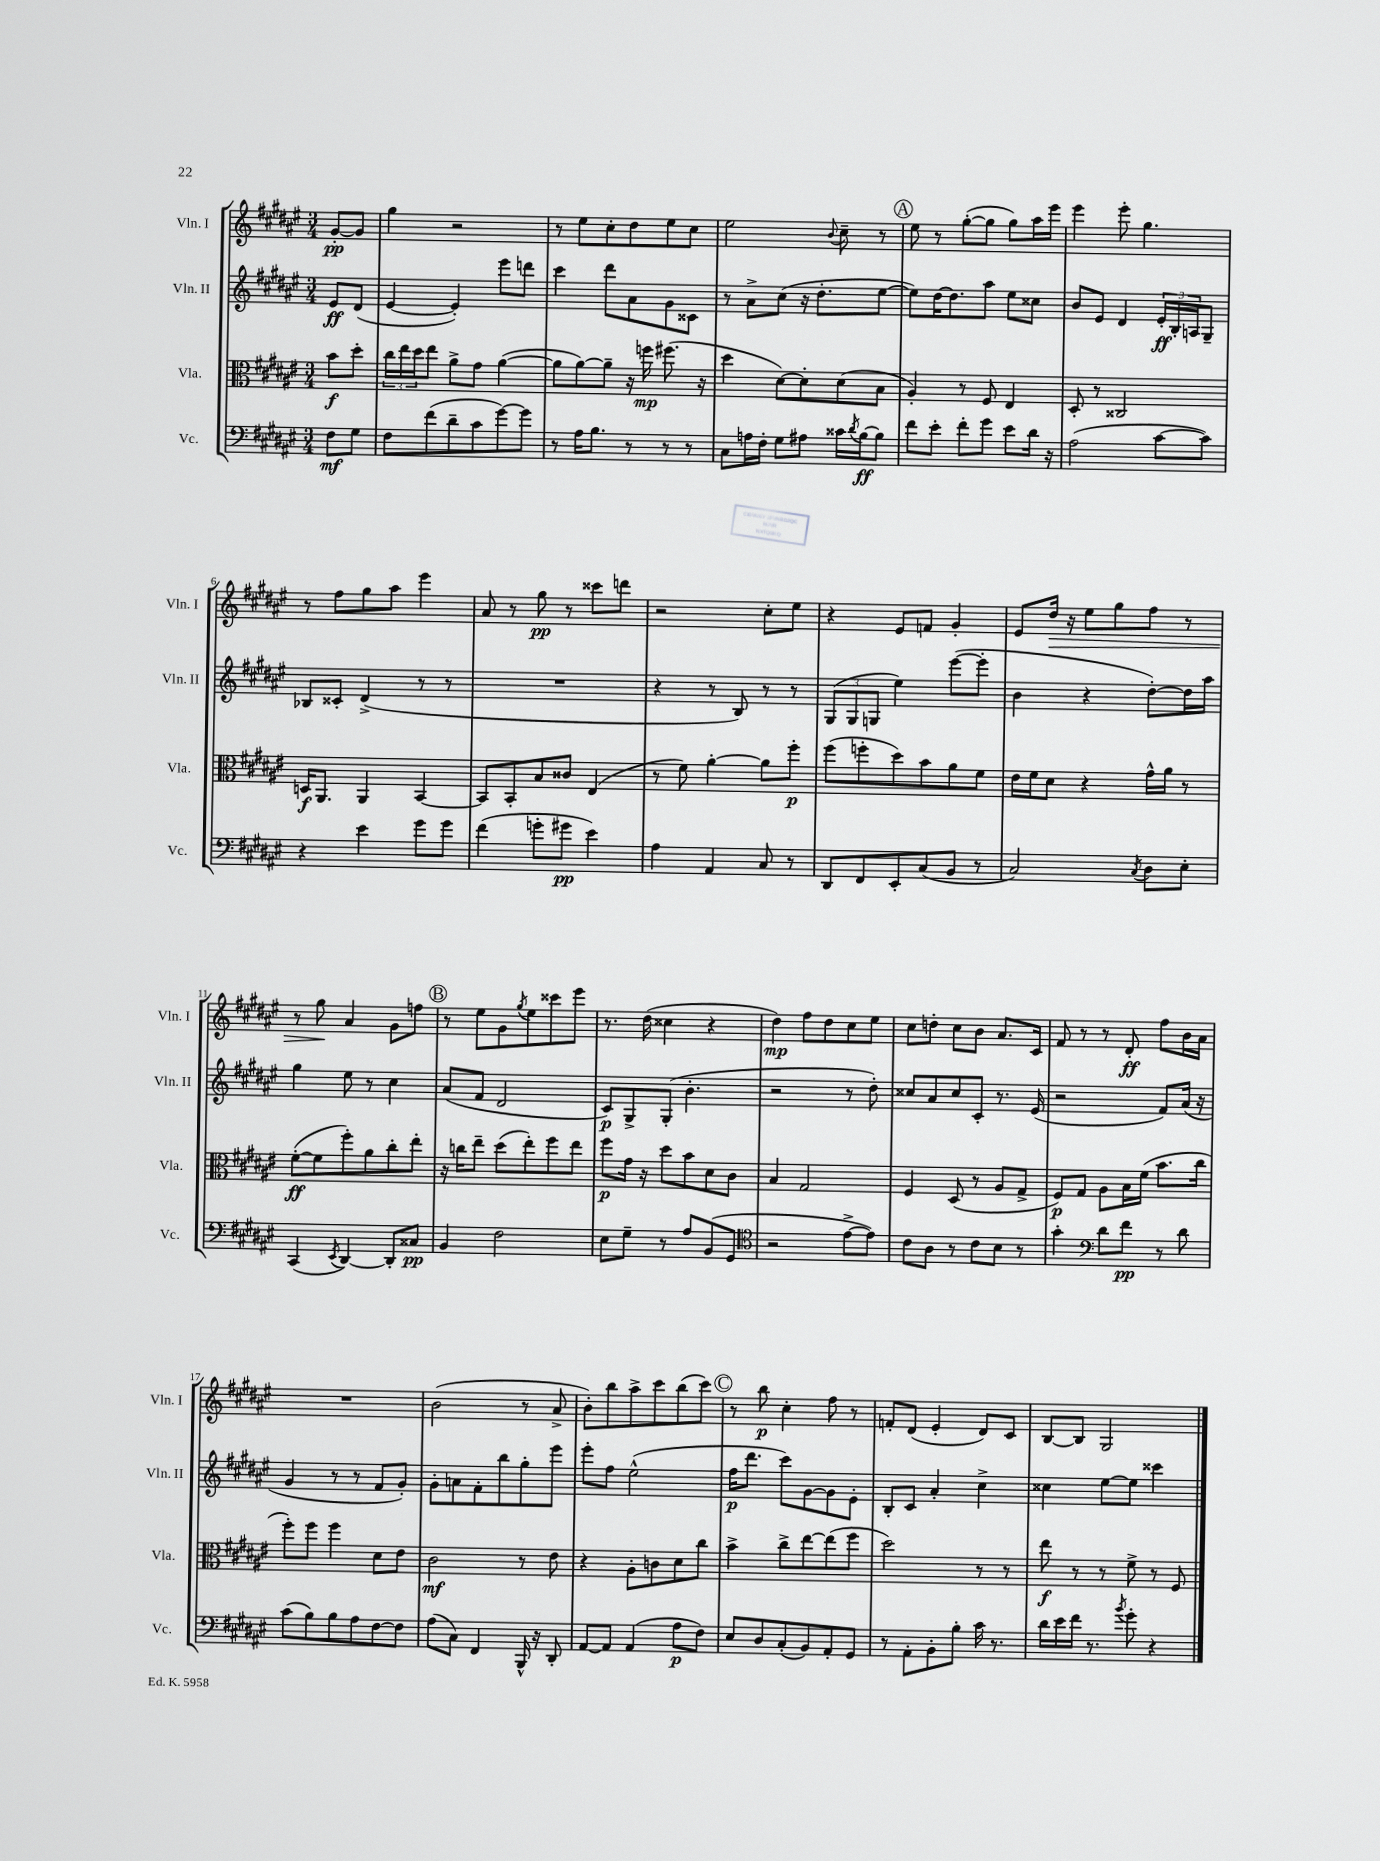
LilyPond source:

<<
\new StaffGroup <<
\new Staff = "s0" \with { instrumentName = "Vln. I" shortInstrumentName = "Vln. I" } {
    \clef treble \key fis \major \numericTimeSignature \time 3/4 \partial 4
    gis'8~-.\pp gis'8 |
    gis''4 r2 |
    r8 eis''8 cis''8-. dis''8 eis''8 cis''8 |
    eis''2 \appoggiatura { b'8 } cis''8-- r8 |
    \mark \markup { \circle "A" } eis''8 r8 gis''8~-.( gis''8 gis''8) ais''16 eis'''16 |
    eis'''4 eis'''8-. gis''4. |
    r8 fis''8 gis''8 ais''8 eis'''4 |
    ais'8 r8 gis''8\pp r8 cisis'''8 d'''8 |
    r2 cis''8-. eis''8 |
    r4 eis'8 f'8 gis'4-. |
    eis'8 dis''16\> r16 eis''8 gis''8 fis''8 r8 |
    r8 gis''8\! ais'4 gis'8 f''8 |
    \mark \markup { \circle "B" } r8 eis''8 gis'8 \acciaccatura { gis''8 } eis''8 cisis'''8 eis'''8 |
    r8. dis''16( cisis''4 r4 |
    dis''4\mp) fis''8 dis''8 cis''8 eis''8 |
    cis''8 d''8-. cis''8 b'8 ais'8. cis'16 |
    fis'8 r8 r8 dis'8-.\ff fis''8 b'16 ais'16 |
    R2. |
    b'2( r8 ais'8-> |
    b'8-.) b''8 ais''8-> cis'''8 b''8( cis'''8) |
    \mark \markup { \circle "C" } r8 b''8\p cis''4-. fis''8 r8 |
    f'8-. dis'8( eis'4-. dis'8) cis'8 |
    b8~ b8 gis2 \bar "|." |
}
\new Staff = "s1" \with { instrumentName = "Vln. II" shortInstrumentName = "Vln. II" } {
    \clef treble \key fis \major \numericTimeSignature \time 3/4 \partial 4
    eis'8\ff dis'8( |
    eis'4~ eis'4-.) eis'''8 d'''8 |
    cis'''4 dis'''8 ais'8 gis'8 cisis'8 |
    r8 ais'8-> cis''8( r16 dis''8.-. eis''8~ |
    \mark \markup { \circle "A" } eis''8) dis''16~ dis''8. ais''8 eis''8 cisis''8 |
    b'8 eis'8 dis'4 \tuplet 3/2 { eis'16-.\ff b16-. a16 } gis8-- |
    bes8 cisis'8-. dis'4->( r8 r8 |
    R2. |
    r4 r8 b8) r8 r8 |
    \tuplet 3/2 { gis8( gis8 g8 } eis''4) eis'''8~( eis'''8-. |
    b'4 r4 dis''8~-.) dis''16 ais''16 |
    gis''4 eis''8 r8 cis''4 |
    \mark \markup { \circle "B" } ais'8( fis'8 dis'2 |
    cis'8\p) gis8-> gis8-.( b'4.-. |
    r2 r8 dis''8-.) |
    cisis''8 ais'8 cisis''8 cis'8-. r8. eis'16( |
    r2 fis'8) ais'16( r16 |
    gis'4 r8 r8 fis'8 gis'8-.) |
    gis'8-. a'8 fis'8-. b''8 gis''8-. eis'''8 |
    eis'''8-. fis''8 eis''2-^( |
    \mark \markup { \circle "C" } fis''16\p dis'''8. cis'''8) gis'8~ gis'8 eis'8-. |
    b8-. cis'8 ais'4-. cis''4-> |
    cisis''4 eis''8~ eis''8 cisis'''4 \bar "|." |
}
\new Staff = "s2" \with { instrumentName = "Vla." shortInstrumentName = "Vla." } {
    \clef alto \key fis \major \numericTimeSignature \time 3/4 \partial 4
    b'8\f dis''8-. |
    \tuplet 3/2 { cis''16 eis''16 dis''16 } eis''8 ais'8-> gis'8 ais'4~( |
    ais'8 ais'8~) ais'8-- r16 f''16\mp fis''8.( r16 |
    dis''4 dis'8~) dis'8-. dis'8( b8 |
    \mark \markup { \circle "A" } ais4-.) r8 fis8 eis4 |
    dis8-. r8 cisis2 |
    d16\f ais,8. ais,4 b,4~ |
    b,8 b,8-. b8 cisis'8 eis4( |
    r8 fis'8) ais'4~-. ais'8 fis''8-.\p |
    fis''8( f''8-. dis''8) b'8 ais'8 fis'8 |
    eis'16 fis'16 dis'8 r4 gis'16-^ ais'16 r8 |
    fis'8~-.\ff( fis'8 fis''8-.) ais'8 cis''8-. eis''8-. |
    \mark \markup { \circle "B" } r16 c''16 eis''8-- dis''8( eis''8-.) fis''8 eis''8 |
    fis''8\p gis'16 r16 dis''8 b'8 dis'8 cis'8 |
    b4 gis2 |
    fis4 dis8( r8 ais8 gis8-> |
    fis8\p) gis8 ais8 b16 fis'16( b'8. cis''16 |
    fis''8-.) fis''8 fis''4 dis'8 eis'8 |
    cis'2\mf r8 eis'8 |
    r4 ais8-. c'8 dis'8 cis''8 |
    \mark \markup { \circle "C" } b'4-> cis''8-> eis''8~ eis''8( fis''8 |
    dis''2) r8 r8 |
    eis''8\f r8 r8 fis'8-> r8 fis8 \bar "|." |
}
\new Staff = "s3" \with { instrumentName = "Vc." shortInstrumentName = "Vc." } {
    \clef bass \key fis \major \numericTimeSignature \time 3/4 \partial 4
    fis8\mf gis8 |
    fis8 fis'8( dis'8-- cis'8 gis'8~) gis'8 |
    r8 ais16 b8. r8 r8 r8 |
    cis8 a16 fis16-. gis8 ais8 cisis'16 \acciaccatura { dis'8 } b16~\ff b8 |
    \mark \markup { \circle "A" } fis'8 eis'8-. fis'8-. gis'8 eis'8 dis'16 r16 |
    ais2( cis'8~ cis'8) |
    r4 eis'4 gis'8 gis'8 |
    fis'4( g'8-. gis'8\pp eis'4) |
    ais4 ais,4 cis8 r8 |
    dis,8 fis,8 eis,8-. cis8( b,8 r8 |
    cis2) \acciaccatura { cis8 } dis8 eis8-. |
    cis,4( \acciaccatura { eis,8 } dis,4~) dis,8-. cisis8\pp |
    \mark \markup { \circle "B" } b,4 fis2 |
    eis8 gis8-- r8 ais8 b,8( gis,8 |
    \clef tenor r2 eis'8~-> eis'8) |
    cis'8 ais8 r8 cis'8 b8 r8 |
    gis'4-. \clef bass dis'8 fis'8\pp r8 dis'8 |
    cis'8( b8) b8 ais8 fis8~ fis8 |
    ais8( cis8) fis,4 b,,16-^ r16 dis,8-. |
    ais,8~ ais,8 ais,4( ais8\p fis8) |
    \mark \markup { \circle "C" } eis8 dis8 cis8-.( b,8) ais,8-. gis,8 |
    r8 ais,8-. b,8-. b8-. cis'16 r8. |
    dis'16 eis'16 fis'16 r8. \acciaccatura { b'8 } gis'8-. r4 \bar "|." |
}
>>
>>
